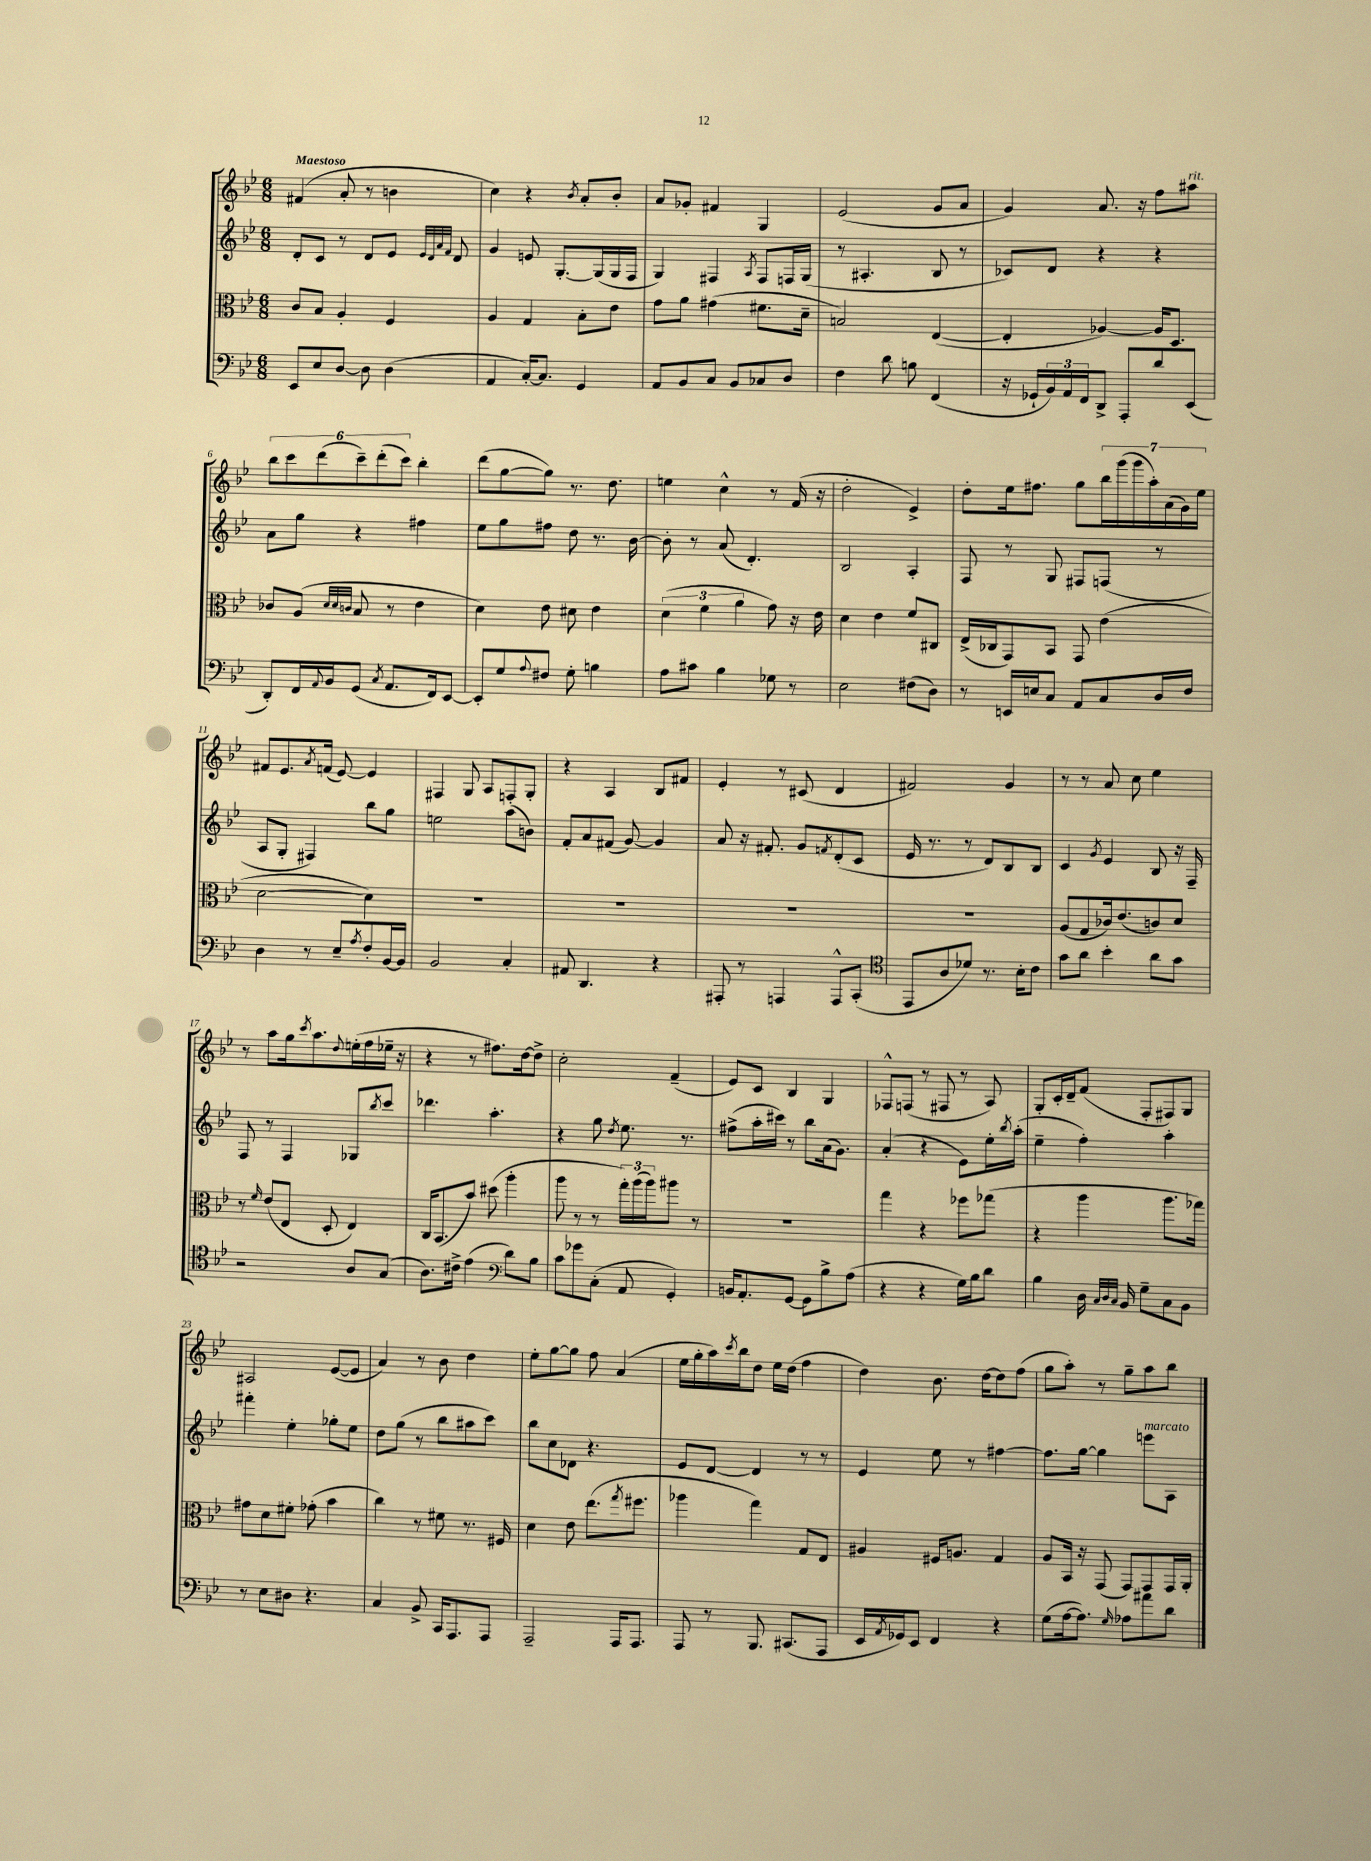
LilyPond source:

<<
\new StaffGroup <<
\new Staff = "s0" {
    \clef treble \key bes \major \numericTimeSignature \time 6/8 \tempo "Maestoso"
    fis'4( a'8-. r8 b'4 |
    c''4) r4 \acciaccatura { bes'8 } a'8-. bes'8-. |
    a'8 ges'8-. fis'4 g4 |
    ees'2( g'8 a'8 |
    g'4) a'8. r16 f''8 ais''8^\markup { \italic "rit." } |
    \tuplet 6/4 { bes''8 c'''8 d'''8( c'''8--) d'''8-.( c'''8) } bes''4-. |
    d'''8( g''8~ g''8) r8. d''8. |
    e''4 c''4-^ r8 f'16( r16 |
    d''2-. ees'4->) |
    d''8-. ees''16 fis''8. g''8 \tuplet 7/4 { bes''16 g'''16( g'''16 a''16-.) a'16( g'16) ees''16 } |
    fis'8 ees'8. \acciaccatura { a'8 } f'16( ees'8~) ees'4 |
    fis4 g8 a8 f8-. g8-. |
    r4 a4 bes8 fis'8 |
    ees'4-. r8 cis'8( d'4 |
    fis'2) g'4 |
    r8 r8 a'8 c''8 ees''4 |
    r8 a''8 g''16 \acciaccatura { c'''8 } a''8. \appoggiatura { d''8 } e''16-.( f''16 ees''16-- r16 |
    r4 r8 fis''8.) d''16~ d''8-> |
    c''2-. f'4--( |
    ees'8) c'8 bes4 g4 |
    fes8-^ f8( r8 fis8 r8 a8) |
    g8-. c'16-. d'16-- f'8( f8-. fis8) g8 |
    ais2 ees'8~( ees'8 |
    a'4) r8 bes'8 d''4 |
    ees''8-. g''8~ g''8 f''8 a'4( |
    ees''16 g''16-. a''16) \acciaccatura { c'''8 } bes''16 d''8 ees''16 d''16( f''4 |
    d''4) bes'8. d''16~ d''8 f''8( |
    g''8 a''8-.) r8 g''8-- a''8 bes''8 \bar "|." |
}
\new Staff = "s1" {
    \clef treble \key bes \major \numericTimeSignature \time 6/8
    d'8-. c'8 r8 d'8 ees'8 \grace { ees'32 d'32 a'32 f'32 } d'8 |
    g'4 e'8 g8.~-. g16( g16 f16 |
    g4) fis4 \acciaccatura { a8 } fis8 f16 g16( |
    r8 ais4.-. bes8 r8 |
    ces'8) d'8 r4 r4 |
    a'8 g''8 r4 fis''4 |
    ees''8 g''8 fis''8 d''8 r8. bes'16~ |
    bes'8-. r8 a'8( d'4.-.) |
    bes2 a4-. |
    f8 r8 g8 fis8 f8( r8 |
    a8 g8-. fis4) bes''8 g''8 |
    e''2 a''8( b'8) |
    f'8-. a'8 fis'8( g'8~) g'4 |
    a'8 r16 fis'8.-. g'8 \acciaccatura { f'8 } d'8-.( c'8 |
    ees'16 r8. r8 d'8) bes8 bes8 |
    c'4 \acciaccatura { g'8 } ees'4 bes8 r16 f16-- |
    f8 r8 f4 ges8 \acciaccatura { bes''8 } c'''8 |
    des'''4. a''4.-. |
    r4 g''8 \acciaccatura { d''8 } ees''8. r8. |
    fis''8->( a''16-. cis'''16) r8 bes''8 a'16( g'8.) |
    a'4-.( r4 ees'8) ees''16-. \acciaccatura { bes''8 } a''16-.( |
    ees''4-- f''4-.) a''4-. |
    fis'''4-. ees''4-. ges''8-. ees''8 |
    d''8 g''8( r8 bes''8 ais''8 c'''8) |
    bes''8 c''8 des'8 r4. |
    ees'8 d'8~ d'4 r8 r8 |
    ees'4 ees''8 r8 fis''4~ |
    fis''8. g''16~ g''4 e'''8^\markup { \italic "marcato" } a8 \bar "|." |
}
\new Staff = "s2" {
    \clef alto \key bes \major \numericTimeSignature \time 6/8
    c'8 bes8 a4-. f4 |
    a4 g4 bes8-. ees'8 |
    g'8 a'8 gis'4( fis'8. d'16-- |
    b2) ees4~( |
    ees4-. aes4~) aes16 d8. |
    ces'8 a8( \grace { d'32 d'32 c'32 } bes8 r8 ees'4 |
    d'4) ees'8 dis'8 ees'4 |
    \tuplet 3/2 { d'4( f'4 a'4 } g'8) r16 ees'16 |
    d'4 ees'4 f'8 cis8 |
    ees16->( ces16 g,8) bes,8 g,8 ees'4( |
    d'2~ d'4) |
    R2. |
    R2. |
    R2. |
    R2. |
    a8( g8 ces'16) ees'8.( c'8) d'8 |
    r8 \grace { f'16 } ees'8( ees8 d8-. ees4) |
    c16 bes,8.( bes'8) dis''8( a''4-. |
    a''8 r8 r8 \tuplet 3/2 { g''16-.) a''16( a''16) } ais''8 r8 |
    R2. |
    g''4 r4 fes''8 ges''8( |
    r4 a''4 a''8. ges''16) |
    gis'8 d'8 fis'8-. ges'8-.( bes'4 |
    c''4) r8 fis'8 r8. fis16 |
    d'4 ees'8 ees''8.( \acciaccatura { g''8 } fis''8. |
    aes''4 g''4) g8 ees8 |
    ais4 fis16 a8. g4 |
    a8 bes,16 r16 g,8( g,8) g,8 g,16 a,16-. \bar "|." |
}
\new Staff = "s3" {
    \clef bass \key bes \major \numericTimeSignature \time 6/8
    ees,8 ees8 d8~ d8 d4( |
    a,4 c16~-.) c8. g,4 |
    a,8 bes,8 c8 bes,8 ces8 d8 |
    f4 d'8 b8 f,4( |
    r16 ges,16-! \tuplet 3/2 { bes,16) a,16 f,16 } d,8-> a,,8-. d'8 ees,8( |
    d,8-.) f,16 \appoggiatura { a,8 } bes,16 g,8( \acciaccatura { c8 } a,8. f,16) ees,8~ |
    ees,8-. g8 \appoggiatura { a8 } fis8 g8-. b4 |
    a8 cis'8 bes4 ges8 r8 |
    ees2 fis8( d8) |
    r8 e,16 e16 c8 a,8 c8 d16 f16 |
    d4 r8 ees8-- \acciaccatura { a8 } f8-. bes,16~ bes,16 |
    bes,2 c4-. |
    ais,8 d,4. r4 |
    ais,,8-. r8 a,,4 a,,8-^ c,8-.( |
    \clef tenor ees,8 a8 des'8) r8. bes16-. c'8 |
    g'8 a'8 bes'4-. a'8 g'8 |
    r2 a8 g8( |
    a8.) cis'16-> ees'4( \clef bass d'8) bes8 |
    c'8 ges'8 c8-.( a,8 g,4-.) |
    b,16 a,8.-. g,8~ g,8 bes8-> a8( |
    r4 r4 g16) bes16 d'8 |
    bes4 d16 \grace { c32 d32 c32 } bes,16 g8-- c8 bes,8 |
    r8 ees8 dis8 r4. |
    c4 bes,8-> c,16 a,,8. a,,8 |
    a,,2-- a,,16 a,,8. |
    a,,8 r8 bes,,8. cis,8.( a,,8 |
    ees,16 \acciaccatura { a,8 } ges,16) ees,8 f,4 r4 |
    g8( a16~ a8.) \grace { g16 } aes8 ais'8 d'8 \bar "|." |
}
>>
>>
